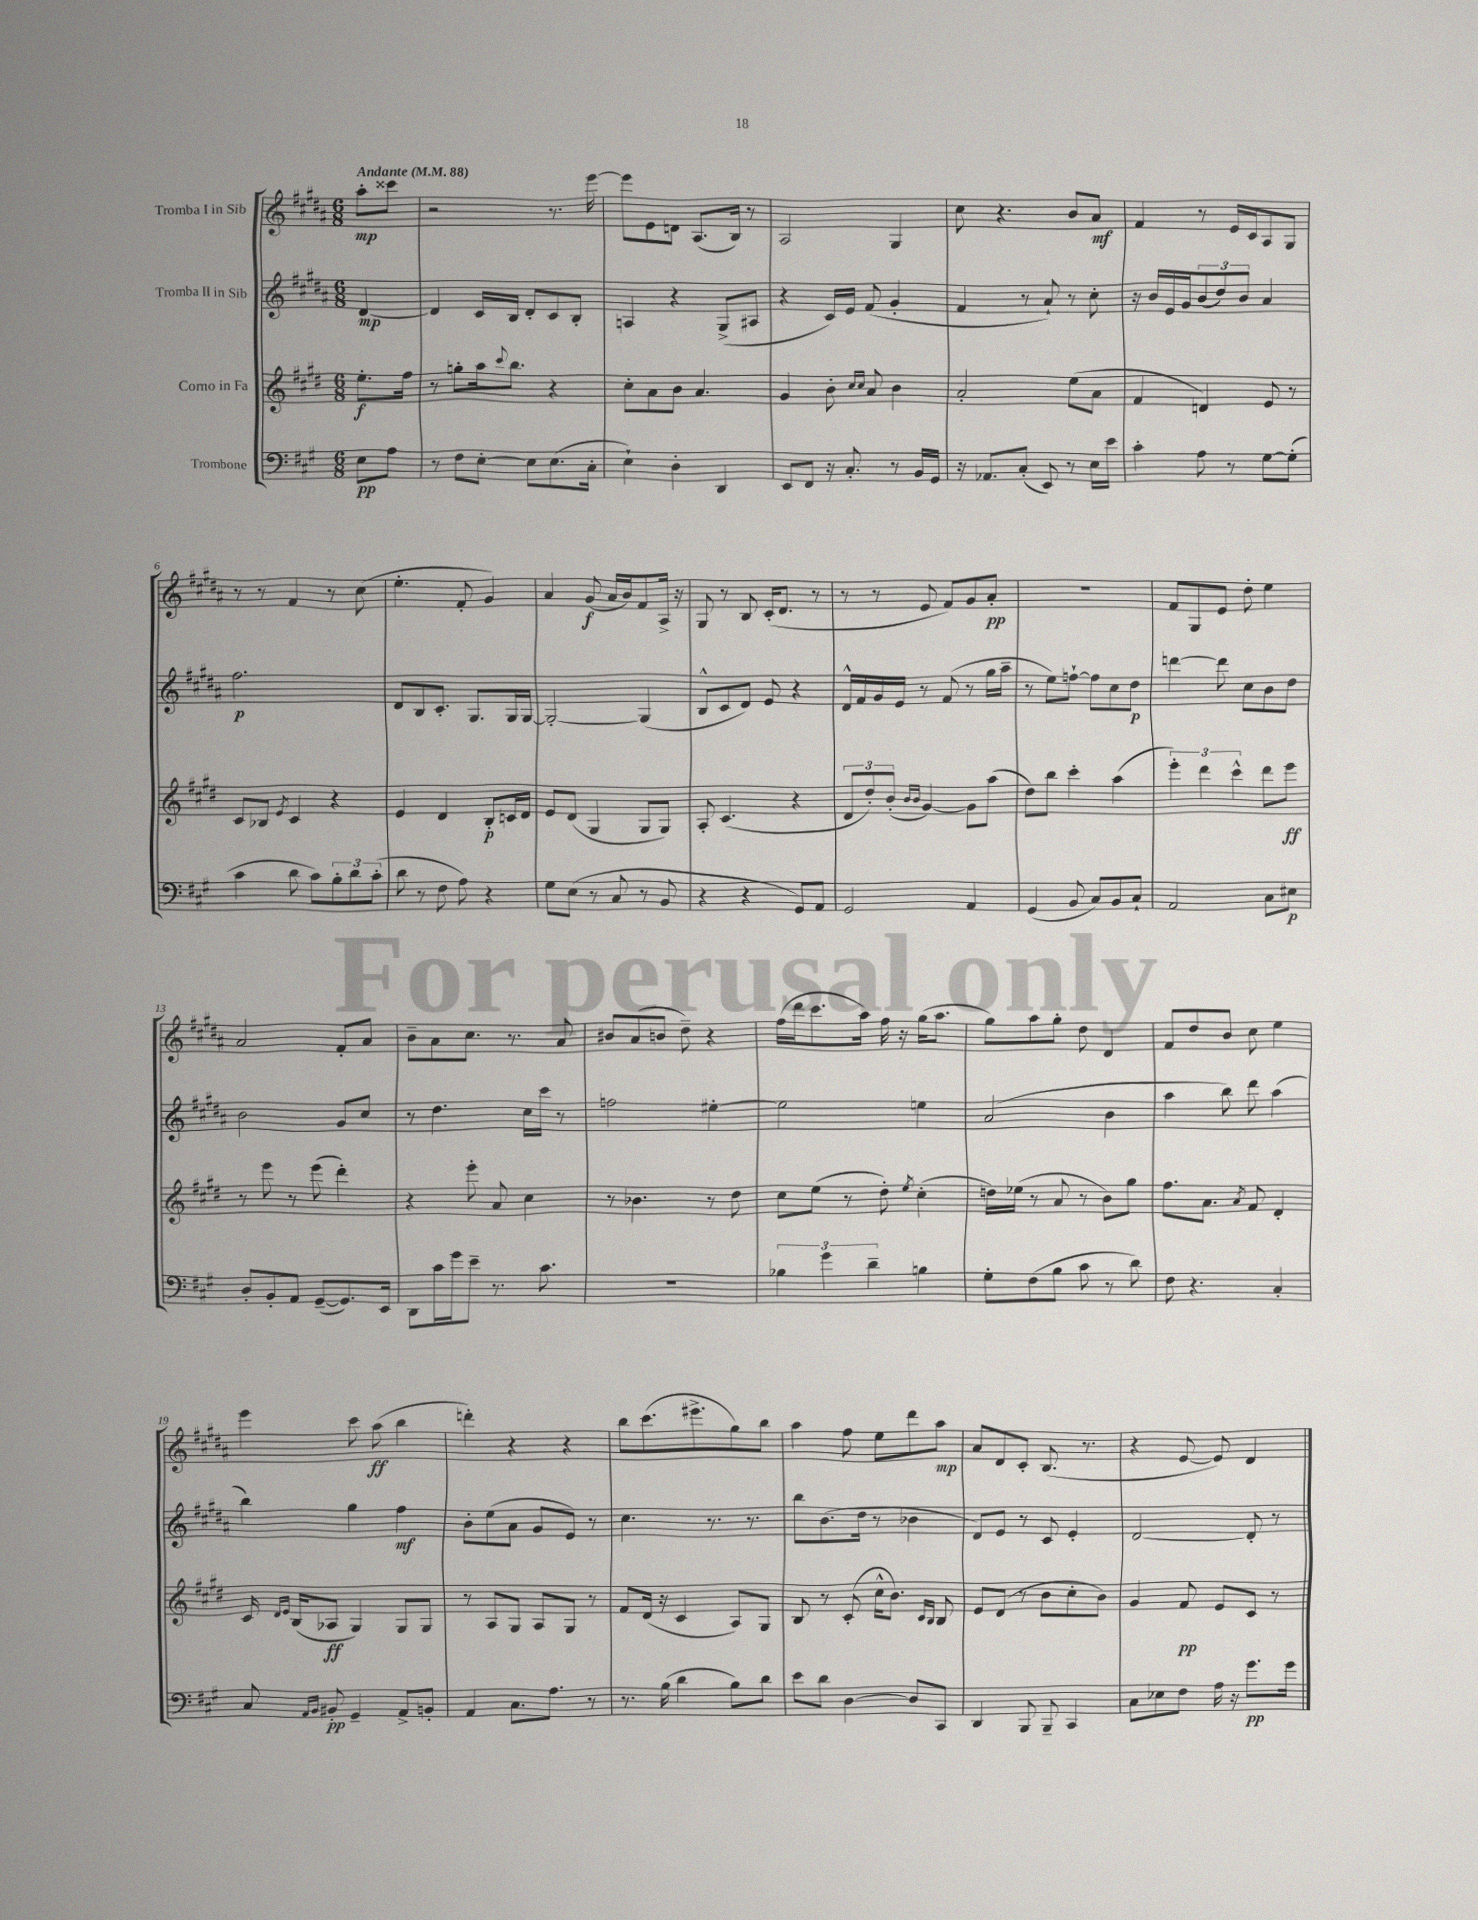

**kern	**kern	**kern	**kern
*staff4	*staff3	*staff2	*staff1
*clefF4	*clefG2	*clefG2	*clefG2
*k[f#c#g#]	*k[f#c#g#d#]	*k[f#c#g#d#a#]	*k[f#c#g#d#a#]
*M6/8	*M6/8	*M6/8	*M6/8
*MM88	*MM88	*MM88	*MM88
8E\L	8.ee'\L	[4d#/	8aa#'\L
8A\J	.	.	8ccc##\J
.	16ff#\Jk	.	.
=	=	=	=
8r	8r	4d#/]	2r
8F#\L	8gg'\L	.	.
[8E'\J	16aa\k	16c#/LL	.
.	8qqccc#/	.	.
.	8.bb\J	16B/JJ	.
8E\]L	.	8d#'/L	.
(8.E\	4r	8c#/	8.r
.	.	8B'/J	.
16C#'\Jk	.	.	[16eee\
=	=	=	=
4E`\)	8cc#'\L	4A/	8eee\]L
.	8a\	.	8e\
4D'\	8b\J	4r	8d\J
.	4.a/	.	(8.A#/L
4DD/	.	(8G#^/L	.
.	.	.	16B/Jk)
.	.	8A#/J	8r
=	=	=	=
8EE/L	4g#/	4r	2A#/
8FF#/J	.	.	.
16r	8b'\	16c#/LL)	.
8.C#'/	.	16e/JJ	.
.	16qqcc#/LL	.	.
.	16qqcc#/JJ	.	.
.	8a/	(8f#/	.
8r	4b\	4g#'/	4G#/
16BB/LL	.	.	.
16GG#/JJ	.	.	.
=	=	=	=
16r	2a'/	4f#/	8cc#\
8.AA-/L	.	.	.
.	.	.	4.r
(8C#'/J	.	8r	.
8EE/)	.	8a#`/)	.
8r	(8ee\L	8r	8b/L
16E\LL	8a\J	8cc#'\	8a#/J
16e\JJ	.	.	.
=	=	=	=
4c#'\	4f#/	16r	4f#/
.	.	16b/LL	.
.	.	16e/	.
.	.	16g#/J	.
8A\	4d/)	(12b/	8r
.	.	12dd#/)	.
8r	.	.	16e/LL
.	.	12b/J	.
.	.	.	16c#/J
[8G#\L	8e/	4a#/	8A#/
(8G#'\]J	8r	.	8G#/J
=	=	=	=
4c#\	8c#/L	2.ff#\	8r
.	8B-/J	.	8r
.	8qe/	.	.
8d\	4c#/	.	4f#/
8c#\L)	.	.	.
12B'\	4r	.	8r
12d\	.	.	.
.	.	.	(8cc#\
(12c#'\J	.	.	.
=	=	=	=
8d\	4e/	8d#/L	4.ee'\
8r	.	8B/	.
8F#\	4d#/	8.c#'/J	.
8A\)	.	.	8f#'/
.	.	8.G#/L	.
4r	8B'/L	.	4g#/)
.	16c/L	16G#/L	.
.	16d#/JJ	[16G#/JJ	.
=	=	=	=
8G#\L	8e/L	2G#'/_	4a#/
(8E\J	(8d#/J	.	.
8r	4G#/	.	(8g#/
8C#/	.	.	16a#/LL
.	.	.	16b/J)
8r	8G#/L	(4G#/]	8f#/
8BB/	8G#/J)	.	16A#^/Jk
.	.	.	16r
=	=	=	=
4r	8A'/	8B^^/L	8G#/
.	(4.c#/	8c#/	8r
4r	.	8d#/J)	8B/
.	.	8e/	(16c#'/LK
.	.	.	8.d#/J
8GG#/L)	4r	4r	.
8AA/J	.	.	8r
=	=	=	=
2GG#/	12d#/L	16d#^^/LL	8r
.	.	16f#/	.
.	12dd#'/)	.	.
.	.	16g#/	8r
.	(12b'/J	.	.
.	.	16e/JJ	.
.	16qqb/LL	.	.
.	16qqb/JJ	.	.
.	[4g#/)	8r	8e/
.	.	(8f#/	8f#/L)
4AA/	8g#\]L	8r	8g#/
.	(8aa\J	16gg#\LL	8a#'/J
.	.	16aa#~\JJ	.
=	=	=	=
(4GG#/	8dd#\L)	8r	2.r
.	8bb\J	8ee\L)	.
8BB/	4ccc#'\	[8ff`\J	.
8C#/L)	.	8ff\]L	.
8BB/	(4aa\	8cc#\	.
8C#`/J	.	8dd#\J	.
=	=	=	=
2AA/	6eee'\)	[4ddd\	8f#/L
.	.	.	8G#/
.	6ddd#\	.	.
.	.	8ddd\]	8e/J
.	6ccc#^^\	.	.
.	.	8cc#\L	8dd#'\
8C#\L	8ddd#\L	8b\	4ee\
8E#\J	8eee\J	8dd#\J	.
=	=	=	=
8D'/L	8r	2b\	2a#/
8BB'/	8eee\	.	.
8AA/J	8r	.	.
([8GG#~/L	(8eee\	.	.
8.GG#/])	4ddd#'\)	8g#/L	8f#'/L
.	.	8cc#/J	8a#/J
16EE/Jk	.	.	.
=	=	=	=
8DD\L	4r	8r	8b~\L
16c#\L	.	4.dd#\	8a#\
16g#\J	.	.	.
8e~\J	8eee'\	.	8.cc#\J
8.r	8a/	.	.
.	.	.	8.r
.	4cc#\	16cc#\LL	.
8.c#\	.	16ccc#\JJ	.
.	.	8r	8a#/
=	=	=	=
2.r	8r	2ff\	8b#/L
.	4.b-\	.	(8a#/
.	.	.	8b/J
.	.	.	8dd#~\)
.	8r	[4ee#'\	4r
.	8dd#\	.	.
=	=	=	=
6B-\	8cc#\L	2ee#\]	(16ff#\LL
.	.	.	16ddd#\J
.	(8ee\J	.	8.ccc#\
6g#\	.	.	.
.	8r	.	.
.	.	.	16aa#\Jk)
6d~\	.	.	.
.	8dd#'\)	.	16ff#\
.	.	.	16r
.	8qee/	.	.
4B\	(4cc#'\	4ee\	(16gg#\LK
.	.	.	8.aa#\J
=	=	=	=
8G#'\L	16dd\LL)	(2a#/	8gg#\L)
.	(16ee-\JJ	.	.
(8F#\	8r	.	8aa#\
8B\J	8a/	.	8gg#'\J
8c#\	8r	.	8dd#\
8r	8b\L)	4b\	4d#/
8d\)	8gg#\J	.	.
=	=	=	=
8F#\	8.ff#\L	4aa#\	8f#/L
4.r	.	.	8dd#/
.	8.a\J	.	.
.	.	8bb\)	8b/J
.	8qa/	.	.
.	8f#/	8ddd#\	8cc#\
4C#'/	4d#'/	(4aa#\	4ee\
=	=	=	=
8C#/	16c#/	4bb\)	4eee\
.	16qqd#/LL	.	.
.	16qqe/JJ	.	.
.	(16B/LK	.	.
16qqAA/LL	.	.	.
16qqBB/JJ	.	.	.
8BB#'/	8A-/J	.	.
4GG#~/	4G#/)	4gg#\	8ccc#\
.	.	.	(8aa#\
8AA^/L	8G#/L	4ff#\	4bb\
8BB'/J	8G#/J	.	.
=	=	=	=
4AA/	8r	8b'\L	4ddd'\)
.	8A/L	(8ee\	.
8.C#\L	8G#/J	8a#\J	4r
.	8A/L	8g#/L	.
8.A\J	.	.	.
.	8G#/J	8e/J)	4r
8r	8r	8r	.
=	=	=	=
8.r	8f#/L	4.cc#\	8bb\L
.	(16d#/Jk	.	(8.ccc#\
(16B\	16r	.	.
4d\	4c#/	.	.
.	.	.	8.eee#^\
.	.	8.r	.
8B\L)	8A/L)	.	8gg#\)
.	.	8.r	.
8d\J	8G#/J	.	8bb\J
=	=	=	=
8e\L	8B/	8bb\L	4aa#\
8d\J	8r	(8.b\	.
[4D\	(8c#'/	.	8ff#\
.	.	16dd#\Jk	.
.	16cc#^^\LK	8r	8ee\L
.	8.b\J)	.	.
8D/]L	.	4b-\	8ddd#\
.	16qqc#/LL	.	.
.	16qqB/JJ	.	.
8CC#/J	8B/	.	8aa#\J
=	=	=	=
4DD/	8e/L	8d#/L)	8a#/L
.	(8d#/J	8e/J	8d#/
8BBB/	8r	8r	8c#'/J
8BBB~/	8b\L	8c#/	(8.B/
4CC#/	8cc#'\	4e'/	.
.	.	.	8.r
.	8b\J)	.	.
=	=	=	=
8C#\L	4g#/	[2d#/	4r
8E-\	.	.	.
8F#\J	8f#/	.	[8e/
16A\	8e/L	.	8e/])
16r	.	.	.
8.g#\L	8c#/J	8d#'/]	4d#/
.	8r	8r	.
16g#\Jk	.	.	.
==	==	==	==
*-	*-	*-	*-
